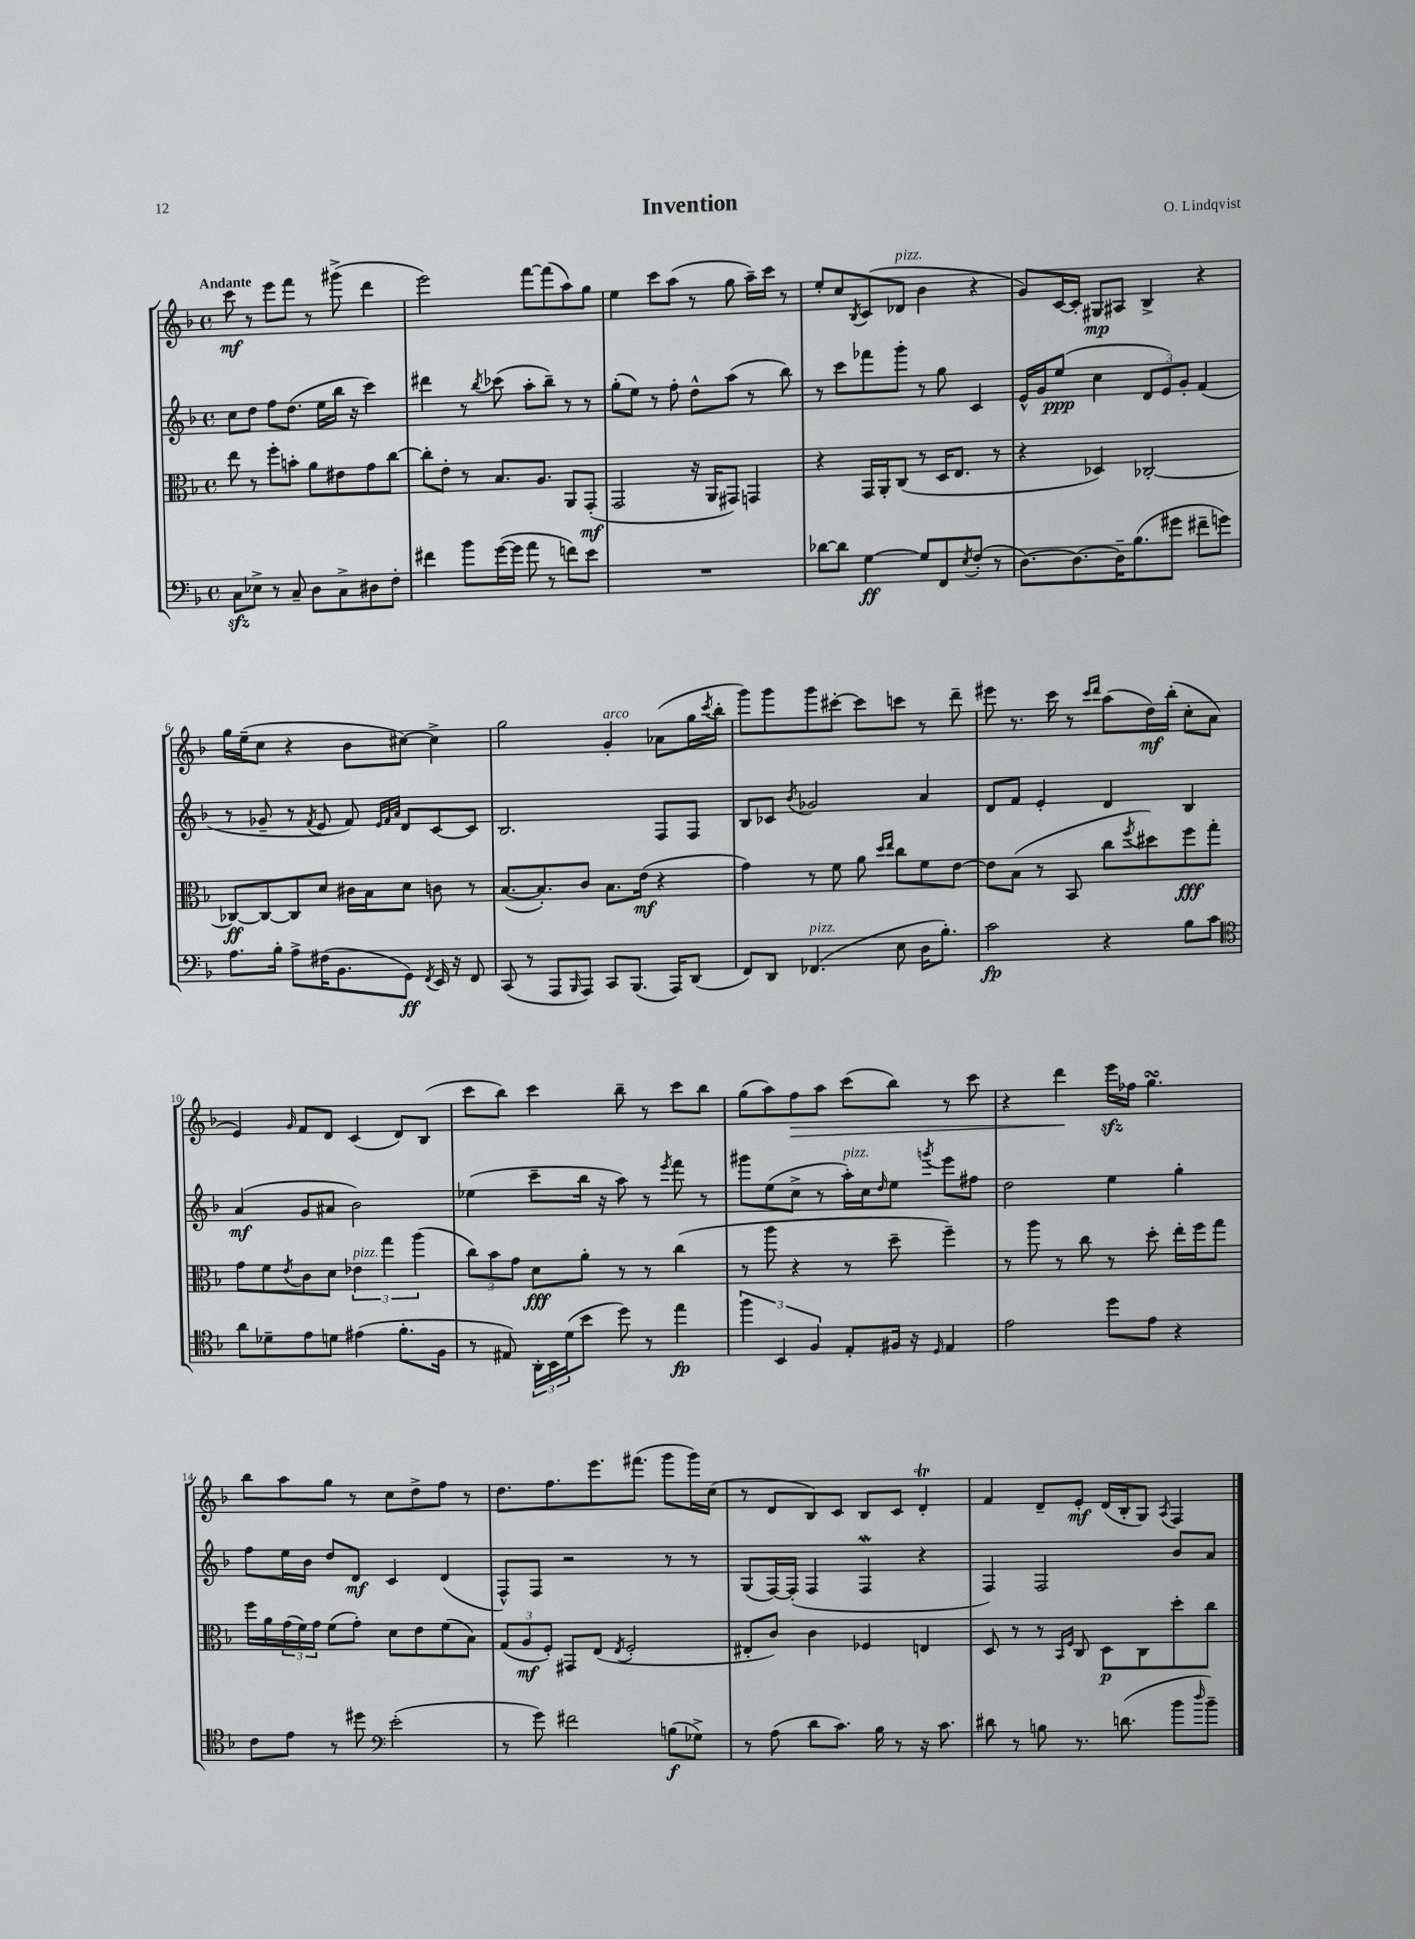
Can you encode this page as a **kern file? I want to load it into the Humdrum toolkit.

**kern	**kern	**kern	**kern
*staff4	*staff3	*staff2	*staff1
*clefF4	*clefC3	*clefG2	*clefG2
*k[b-]	*k[b-]	*k[b-]	*k[b-]
*M4/4	*M4/4	*M4/4	*M4/4
*met(c)	*met(c)	*met(c)	*met(c)
8C	8ee	8cc	8ccc
8E-^	8r	8dd	8r
8r	8ff'	8ff	8eee
8C~	8b'	(8.dd	8fff
8D	8a	.	8r
.	.	16ee	.
8C^	8e#	16bb-	(8ggg#^
.	.	16r	.
8D#	8g	4ccc)	4ddd
8F'	[8cc	.	.
=	=	=	=
4f#	8cc']	4ddd#	2eee)
.	8e'	.	.
8b-	8r	8r	.
.	.	8qbb-	.
([16g	8.B-	(8ccc-	.
16g]	.	.	.
8a	.	8aa'	[8fff
.	8.A	.	.
8r	.	8bb-~)	(8fff]
8f)	8AA	8r	8aa)
8e	(8GG'	8r	8gg
=	=	=	=
1r	2GG	(8gg'	4ee
.	.	8ee)	.
.	.	8r	8ccc
.	.	8ff'	(8aa
.	16r	8dd^^	8r
.	16AA	.	.
.	8GG#)	(8aa	8gg
.	4GG	8r	16aa~)
.	.	.	16ccc
.	.	8bb-)	8r
=	=	=	=
[8d-	4r	8r	8ee'
8d-]	.	8ccc	8cc
.	.	.	8qB-
[4G	16GG	8fff-	(8c
.	16AA'	.	.
.	(8C	8ggg'	8d-
8G]	8r	8r	4b-
8FF	16D	8gg	.
.	8.E	.	.
8qE	.	.	.
(8F'	.	4c	4r
8r	8r	.	.
=	=	=	=
[8.D)	4r	16e^^	8g)
.	.	16g	.
.	.	(8ee	[16c
8.D_	.	.	16c']
.	4D-)	4cc	8G#
16D~]	.	.	8A#
(8.B-	.	.	.
.	[2C-'	12d	4B-^
.	.	12e)	.
8g#	.	.	.
.	.	12g'	.
8f#~	.	(4f	4r
8g)	.	.	.
=	=	=	=
8.A	8C-_	8r	16gg
.	.	.	(16ee~
.	8C-_	8g-~	8cc
16B-'	.	.	.
8A^	8C-]	8r	4r
.	.	8qf	.
(16F#	8d	8e	.
8.BB-	.	.	.
.	16c#	8f)	8b-
.	16B-	.	.
.	.	32qqe	.
.	.	32qqf	.
.	.	32qqa	.
8GG)	8d	8d	[8cc#)
8qFF	.	.	.
16EE	8c	[8c	4cc#^]
16r	.	.	.
8FF	8r	8c]	.
=	=	=	=
(8CC	([8.B-	2.B-	2gg
8r	.	.	.
.	8.B-'])	.	.
8AAA	.	.	.
16qqBBB-	.	.	.
8AAA)	8c	.	.
8CC	8.B-	.	4g'
(8.BBB-	.	.	.
.	(16e	.	.
.	4r	8F	(8a-
16AAA)	.	.	.
(8DD	.	8F	16gg
.	.	.	8qccc
.	.	.	16bb-'
=	=	=	=
8FF)	4g)	8B-	8ggg)
8DD	.	8c-	8ggg
.	.	8qb-	.
(4.FF-	8r	2g-	8ggg
.	8f	.	[8ccc#'
.	8a	.	8ccc#]
.	16qqdd	.	.
.	16qqee	.	.
8E	8cc	.	8ccc
16D	8f	4a	8r
8.B-')	.	.	.
.	[8e	.	8ddd~
=	=	=	=
2c	8e]	8d	8eee#
.	(8B-	8f	8.r
.	8r	4e'	.
.	.	.	16ccc
.	8BB-	.	8r
.	.	.	16qqccc
.	.	.	16qqddd
4r	8cc	4d	(8aa
.	8qff	.	.
.	8dd#)	.	16dd)
.	.	.	(16bb-'
8B-	8ff	4B-	8cc'
8c	8gg'	.	8a
=	=	=	=
*clefC4	*	*	*
8a	8g	(4a	4e)
8d-~	8f	.	.
.	8qe	.	16qqg
8e	8c	8g	8f
8d	8d	8a#	8d
(4e#	6e-	2b-)	(4c
.	6gg	.	.
8.f'	.	.	8d)
.	(6aa	.	.
.	.	.	(8B-
16F	.	.	.
=	=	=	=
8r	12cc)	(4ee-	8ccc
.	12b-	.	.
8E#)	.	.	8bb-)
.	12g	.	.
24AA'	8d	8ccc~	4ccc
24BB-	.	.	.
(24d	.	.	.
8b-	8a'	16bb-	.
.	.	16r	.
8dd)	8r	8aa)	8bb-~
8r	8r	8r	8r
.	.	8qeee	.
4ee	(4cc	8fff	8ccc
.	.	8r	8bb-
=	=	=	=
6ff	8r	8ggg#	(8gg
.	8aa	(8ee	8aa)
6BB-	.	.	.
.	4r	8cc^	8ff
6F	.	.	.
.	.	8r	8aa
8E'	8r	16aa')	(8ccc
.	.	16cc	.
.	.	16qqdd	.
16F#	8dd~	8ee	8bb-)
16r	.	.	.
16qqD	.	8qggg	.
4E	4ff~)	8eee	8r
.	.	8ff#	8ccc
=	=	=	=
2e	8r	2dd	4r
.	8aa	.	.
.	8r	.	4ddd
.	8cc	.	.
8dd	8r	4ee	16eee
.	.	.	16ff-
8e	8dd'	.	4.gg
4r	16ee'	4gg'	.
.	16ff	.	.
.	8gg	.	.
=	=	=	=
8c	16ff	8ff	8bb-
.	16a	.	.
8e	(24g	16ee	8aa
.	24f)	.	.
.	.	16b-	.
.	24g	.	.
8r	(8f	8dd	8gg
8dd#	8g')	8d	8r
*clefF4	*	*	*
(2e'	8d	4c	8cc
.	8e	.	8dd^
.	(8f	(4d	8ff
.	8B-)	.	8r
=	=	=	=
8r	(12G	8F^^)	8.dd
.	12A	.	.
8g)	.	8F	.
.	12F')	.	.
.	.	.	8.ff
2f#	8GG#	2r	.
.	(8E	.	8.eee
.	8qE	.	.
.	2F'	.	.
.	.	.	(8.fff#
(8B	.	8r	8ggg
8G-^)	.	8r	16ggg)
.	.	.	(16cc
=	=	=	=
8r	8E#'	(8G	8r
(8A	8c)	[16F)	8d
.	.	(16F']	.
8d	4c	4F	8B-)
8.c)	.	.	8c
.	4F-	4F	8B-
16B-	.	.	.
8r	.	.	8c
16r	4E	4r	4d'
8.c	.	.	.
=	=	=	=
8d#	8D	4F)	4f
8r	8r	.	.
8B	8r	2F	8d~
.	16qqBB-	.	.
.	16qqF	.	.
8.r	8C	.	8e'
.	8D	.	(16d
(8.d	.	.	16B-'
.	8C	.	8G)
.	.	.	8qA
8b-	8dd'	8b-	4F
16qqdd	.	.	.
8b-~)	8cc	8a	.
==	==	==	==
*-	*-	*-	*-
